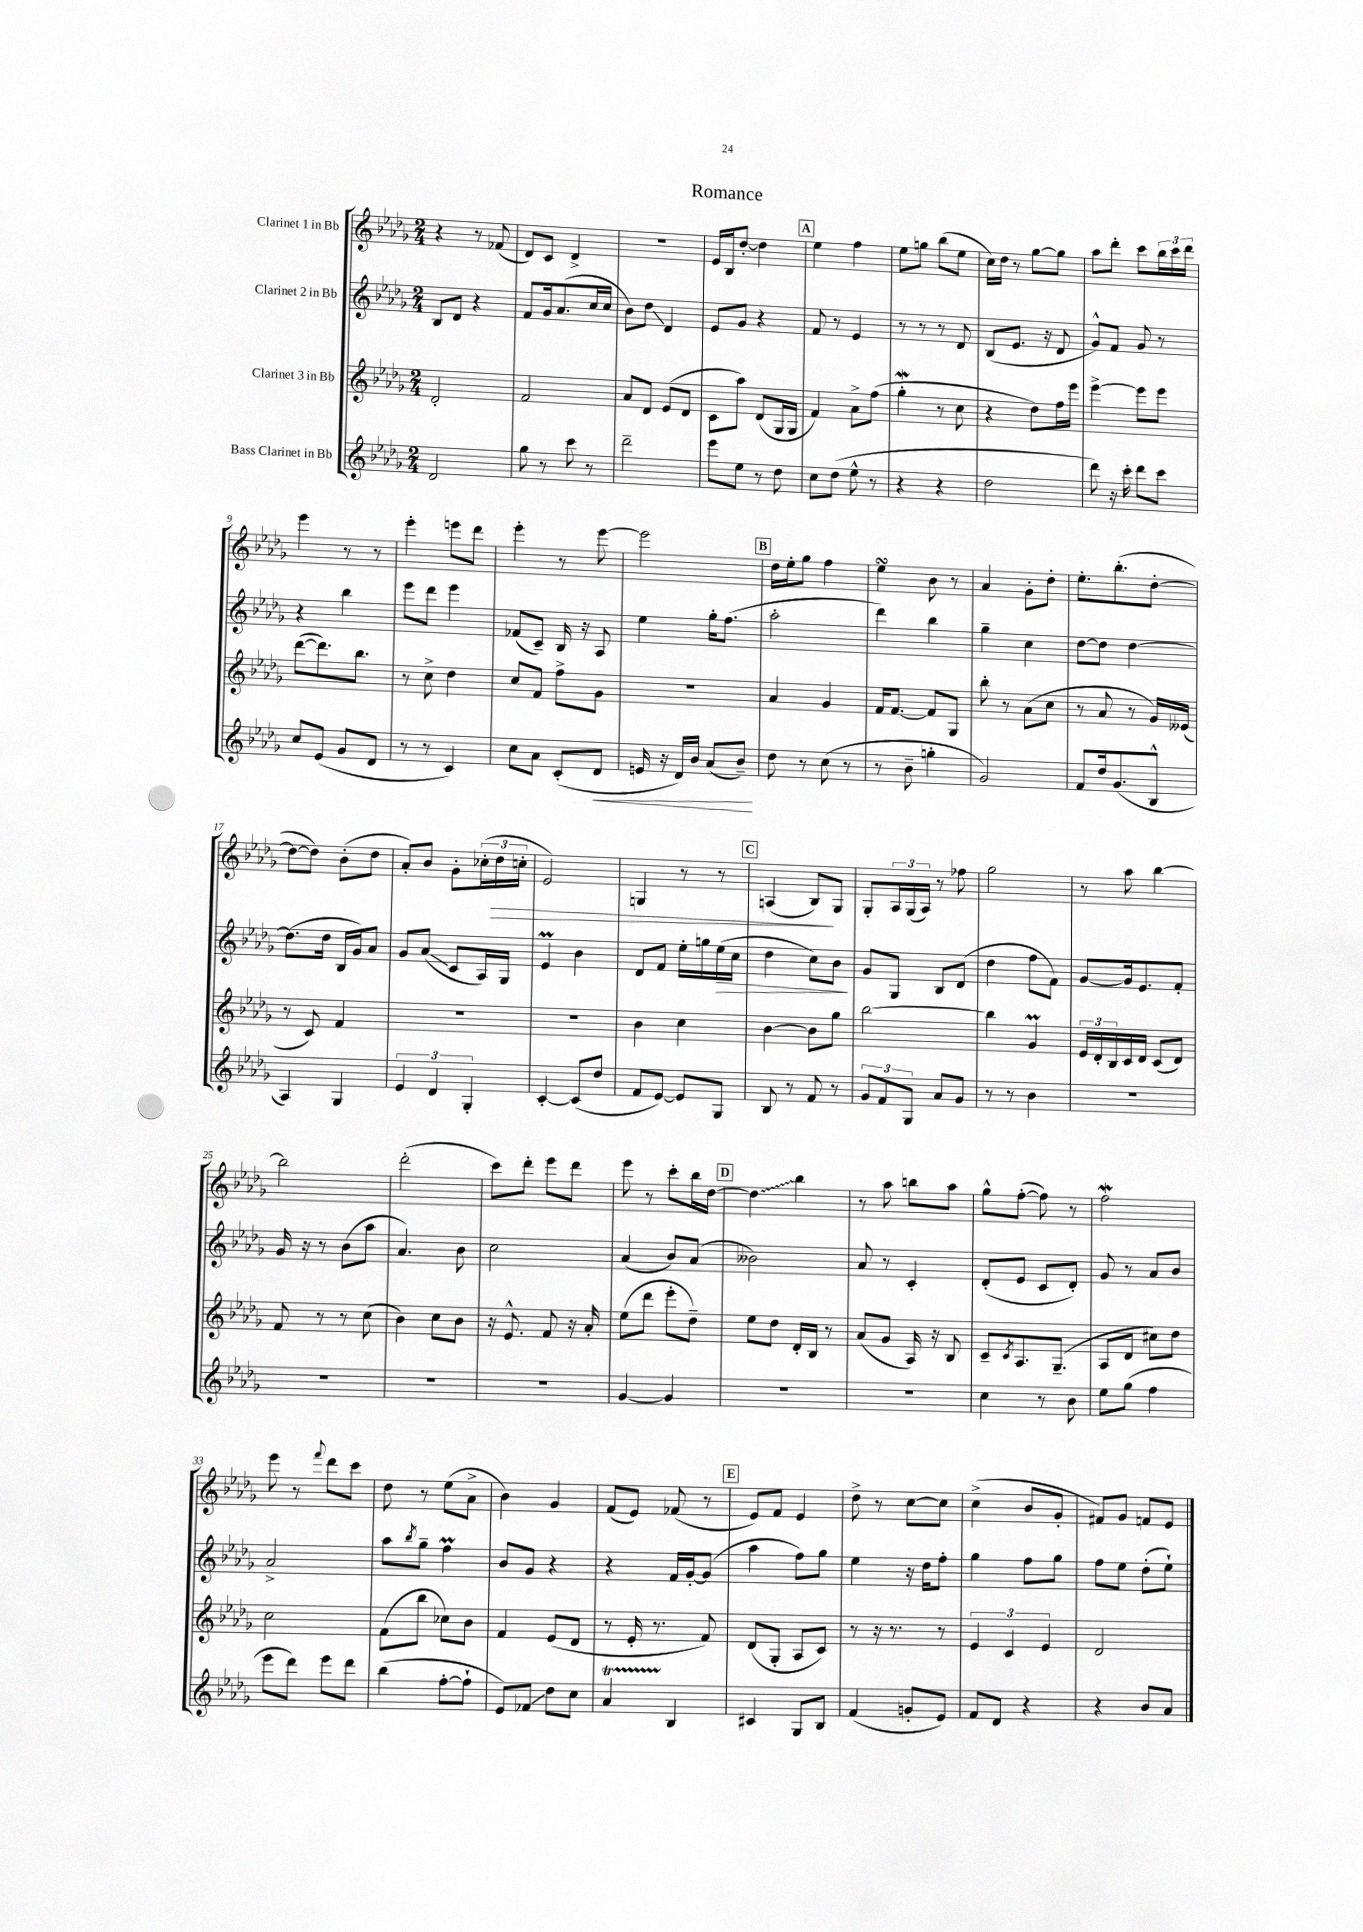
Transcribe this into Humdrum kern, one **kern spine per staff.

**kern	**kern	**kern	**kern
*staff4	*staff3	*staff2	*staff1
*clefG2	*clefG2	*clefG2	*clefG2
*k[b-e-a-d-g-]	*k[b-e-a-d-g-]	*k[b-e-a-d-g-]	*k[b-e-a-d-g-]
*M2/4	*M2/4	*M2/4	*M2/4
2d-	2d-'	8B-	4r
.	.	8d-	.
.	.	4r	8r
.	.	.	(8f-
=	=	=	=
8gg-	2f	8f	8d-)
8r	.	16g-	8c
.	.	(8.a-	.
8ccc	.	.	4d-^
8r	.	16cc	.
.	.	16cc	.
=	=	=	=
2ddd-~	8a-	8b-)	2r
.	8d-	8dd-	.
.	(8e-	4d-	.
.	8d-	.	.
=	=	=	=
8eee-	8c	8e-	16e-
.	.	.	16B-
8ee-	8aa-)	8g-	[8dd-'
8r	(8d-	4r	4dd-]
8dd-	16G-	.	.
.	16G-	.	.
=	=	=	=
8cc	4f)	8f	4ee-
(8dd-	.	8r	.
8ee-^^	8a-^	4e-	4ff
8r	(8ff	.	.
=	=	=	=
4r	4gg-'	8r	8ee-
.	.	8r	8gg
4r	8r	8r	(8bb-
.	8cc	8d-	8ee-
=	=	=	=
2dd-	4r	(8B-	16cc)
.	.	.	16dd-
.	.	8.e-	8r
.	8dd-)	.	[8gg-
.	.	16r	.
.	16ff	8d-	8gg-]
.	16eee-	.	.
=	=	=	=
8ddd-)	[4eee-^	8g-^^)	8aa-
16r	.	8f	8ddd-'
16ccc'	.	.	.
8ddd-	8eee-]	8g-	8ccc
8ccc	8eee-	8r	24bb-
.	.	.	24ccc
.	.	.	24ddd-
=	=	=	=
8cc	([8ddd-	4r	4eee-
(8e-	8.ddd-])	.	.
8g-	.	4bb-	8r
.	8.bb-	.	.
8d-	.	.	8r
=	=	=	=
8r	8r	8eee-	4eee-'
8r	8cc^	8ddd-	.
4c)	4dd-	4eee-	8eee
.	.	.	8ddd-
=	=	=	=
8cc	8cc	(8f-	4eee-'
8a-	8f	8c~)	.
(8c'	8ff^	16B-	8r
.	.	16r	.
8d-	8g-	8A-	[8eee-
=	=	=	=
16e	2r	4ee-	2eee-]
16r	.	.	.
16d-)	.	.	.
16b-	.	.	.
(8a-	.	16gg-'	.
.	.	(8.ff	.
8b-~)	.	.	.
=	=	=	=
8dd-	4a-	2aa-'	16dd-
.	.	.	16ee-'
8r	.	.	8gg-
(8cc	4g-	.	4ff
8r	.	.	.
=	=	=	=
8r	16f	4ddd-)	4ee-
.	[8.f	.	.
8b-~	.	.	.
4gg'	8f]	4bb-	8b-
.	8G-	.	8r
=	=	=	=
2g-)	8bb-'	4gg-~	4a-
.	8r	.	.
.	(8a-	4cc	8g-'
.	8cc	.	8dd-'
=	=	=	=
8f	8r	[8dd-	8.ee-'
16dd-	8a-	8dd-]	.
(8.g-	.	.	(8.bb-'
.	8r	[4dd-	.
8B-^^	16g-)	.	[8dd-'
.	(16e--	.	.
=	=	=	=
4A-)	8r	(8.dd-]	8dd-_
.	8c)	.	8dd-])
.	.	16dd-	.
4G-	4f	16B-	(8b-'
.	.	16g-)	.
.	.	8a-	8dd-
=	=	=	=
6e-	2r	8g-	8a-')
.	.	(8a-	8b-
6d-	.	.	.
.	.	8c	8g-'
6G-'	.	.	.
.	.	16A-)	(24cc-'
.	.	.	24dd-
.	.	16G-	.
.	.	.	24cc'
=	=	=	=
[4c'	2r	4e-	2e-)
(8c]	.	4b-	.
8dd-	.	.	.
=	=	=	=
8f	4b-	8d-	4G
[8e-)	.	8f	.
8e-]	4cc	16ee-'	8r
.	.	16gg	.
8G-	.	(16ee-	8r
.	.	16cc	.
=	=	=	=
8B-	[4b-	4dd-	(4A
8r	.	.	.
8f	8b-]	8cc)	8B-)
8r	8gg-	8b-	8G-
=	=	=	=
12g-	[2bb-	8g-	8G-'
12f	.	.	.
.	.	8G-	24A-
12G-	.	.	(24G-
.	.	.	24A-)
8a-	.	8B-	8r
8g-	.	(8d-	8ff-
=	=	=	=
8r	4bb-]	4dd-	2gg-
8r	.	.	.
4b-	4g-	8ff	.
.	.	8f)	.
=	=	=	=
2r	24e-	[8g-	8r
.	24d-'	.	.
.	24B-	.	.
.	16c	16g-]	8aa-
.	16d-	8.e-	.
.	(8c	.	[4bb-
.	8d-)	8f'	.
=	=	=	=
2r	8f	16g-	2bb-]
.	.	16r	.
.	8r	8r	.
.	8r	(8b-	.
.	(8cc	8aa-	.
=	=	=	=
2r	4b-)	4.a-)	(2ddd-'
.	8cc	.	.
.	8b-	8b-	.
=	=	=	=
2r	16r	2cc	8ccc)
.	8.e-^^	.	.
.	.	.	8ddd-'
.	8f	.	8eee-
.	16r	.	8ddd-
.	16a-'	.	.
=	=	=	=
[4g-	(8ee-	(4a-	8eee-
.	8ddd-	.	8r
4g-]	8eee-'	8b-)	8ccc'
.	8dd-~)	(8a-	16bb-
.	.	.	[16dd-
=	=	=	=
2r	8ee-	2b--)	4dd-]
.	8dd-	.	.
.	16d-'	.	4bb-
.	16B-	.	.
.	8r	.	.
=	=	=	=
2r	(8a-	8a-	8r
.	8g-	8r	8aa-
.	16A-)	4c'	8bb
.	16r	.	.
.	8B-	.	8aa-
=	=	=	=
4cc	8c~	(8d-'	8gg-^^
.	8qc	.	.
.	8.A-	8e-	([8ff'
8r	.	8c	8ff])
.	(8.G-~	.	.
8b-	.	8d-')	8r
=	=	=	=
8ee-	8A-	8g-	2ff
(8gg-	8d-	8r	.
4ff	8cc#)	8a-	.
.	8dd-	8b-	.
=	=	=	=
8eee-	2cc	2a-^	8eee-
8ddd-)	.	.	8r
.	.	.	8qqfff
8eee-	.	.	8ddd-
8ddd-	.	.	8ccc
=	=	=	=
(4bb-	(8f	8aa-	8dd-
.	.	8qbb-	.
.	8bb-	8gg-~	8r
[8ff'	8cc-)	4ff	(8ee-
8ff`]	8b-	.	8a-^
=	=	=	=
8e-)	4f	8b-	4b-)
8f-	.	8g-	.
8dd-	(8e-	4r	4g-
8cc	8d-	.	.
=	=	=	=
4a-	8r	4r	(8f
.	16e-'	.	8e-)
.	8.r	.	.
4B-	.	16f	(8f-
.	.	[16g-'	.
.	8f)	(8g-]	8r
=	=	=	=
4c#	(8d-	4aa-	8e-)
.	8G-'	.	8f
8G-	8A-	8ff)	4e-
8B-	8c)	8gg-	.
=	=	=	=
(4f	8r	4ee-	8dd-^
.	16r	.	8r
.	8.r	.	.
8g'	.	16r	[8cc
.	.	16dd-	.
8e-)	8r	8ff'	8cc]
=	=	=	=
8f	6e-	4gg-	(4cc^
8d-	.	.	.
.	6c	.	.
4r	.	8ff	8b-
.	6e-	.	.
.	.	8gg-	8g-'
=	=	=	=
4r	2d-	8ff	8f#)
.	.	8ee-	8g-
8b-	.	(8dd-'	8f
8a-	.	8ee-`)	8e-
==	==	==	==
*-	*-	*-	*-
